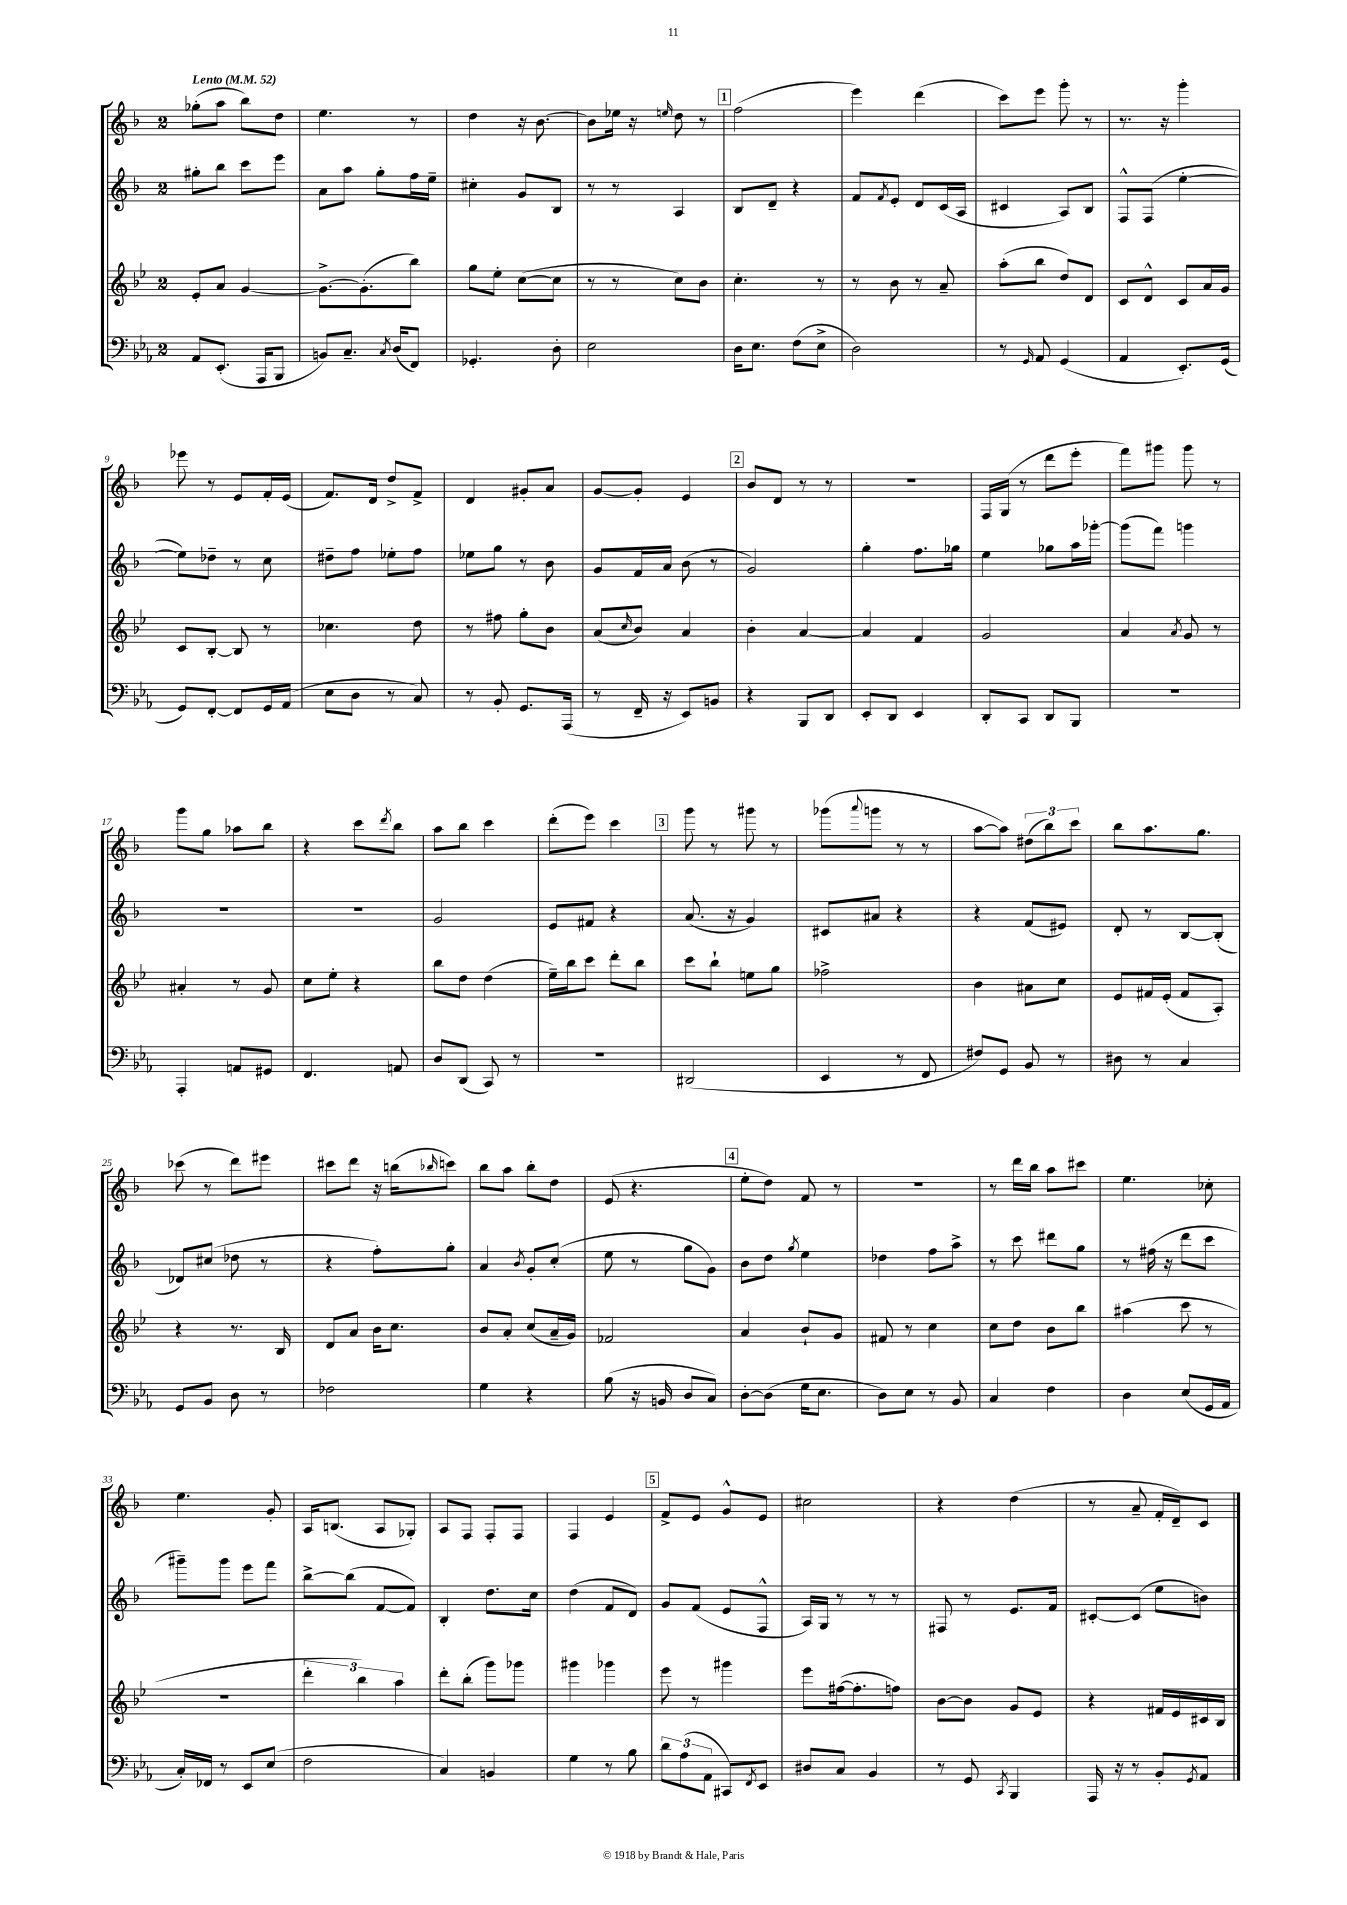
<<
\new StaffGroup <<
\new Staff = "s0" {
    \clef treble \key f \major \once \override Staff.TimeSignature.style = #'single-digit \time 2/4 \tempo "Lento" 4 = 52
    ges''8-.( a''8 bes''8) d''8 |
    e''4. r8 |
    d''4 r16 bes'8.~ |
    bes'8 ees''16 r16 \grace { e''16 } d''8 r8 |
    \mark \markup { \box "1" } f''2( |
    e'''4) d'''4( |
    c'''8) e'''8 g'''8-. r8 |
    r8. r16 g'''4-. |
    ees'''8 r8 e'8 f'16-. e'16( |
    f'8.) d'16 d''8-> f'8-> |
    d'4 gis'8-. a'8 |
    g'8~ g'8-. e'4 |
    \mark \markup { \box "2" } bes'8 d'8 r8 r8 |
    R2 |
    f16 g16( r8 d'''8 e'''8-. |
    f'''8) gis'''8 gis'''8 r8 |
    g'''8 g''8 aes''8 bes''8 |
    r4 c'''8 \acciaccatura { d'''8 } bes''8 |
    a''8 bes''8 c'''4 |
    d'''8-.( e'''8) c'''4 |
    \mark \markup { \box "3" } g'''8 r8 gis'''8 r8 |
    ges'''8( \appoggiatura { a'''8 } g'''8 r8 r8 |
    a''8~ a''8) \tuplet 3/2 { dis''8( bes''8) c'''8 } |
    bes''8 a''8. g''8. |
    ces'''8( r8 d'''8) eis'''8 |
    cis'''8 d'''8 r16 b''16( \grace { bes''16 } c'''8) |
    bes''8 a''8 bes''8-. d''8 |
    e'8( r4. |
    \mark \markup { \box "4" } e''8-. d''8) f'8 r8 |
    r2 |
    r8 d'''16 bes''16 a''8 cis'''8 |
    e''4. ces''8-. |
    e''4. g'8-. |
    a16 b8.( a8 ges8-.) |
    a8 f8 f8-. f8 |
    f4 e'4 |
    \mark \markup { \box "5" } f'8-> e'8 g'8-^ e'8 |
    cis''2 |
    r4 d''4( |
    r8 a'8-- f'16-. d'16--) c'8 \bar "|." |
}
\new Staff = "s1" {
    \clef treble \key f \major \once \override Staff.TimeSignature.style = #'single-digit \time 2/4
    gis''8-. bes''8 c'''8 e'''8 |
    a'8 a''8 g''8-. f''16 e''16-- |
    cis''4-. g'8 bes8 |
    r8 r8 a4 |
    \mark \markup { \box "1" } bes8 d'8-- r4 |
    f'8 \acciaccatura { f'8 } e'8-. d'8 c'16( a16 |
    cis'4 a8) bes8 |
    f8-^ f8( e''4~-. |
    e''8) des''8-- r8 c''8 |
    dis''8-- f''8 ees''8-. f''8 |
    ees''8 g''8 r8 bes'8 |
    g'8 f'16 a'16 bes'8( r8 |
    \mark \markup { \box "2" } g'2) |
    g''4-. f''8. ges''16 |
    e''4 ges''8 a''16 ges'''16~-. |
    ges'''8( f'''8) g'''4 |
    R2 |
    R2 |
    g'2 |
    e'8 fis'8 r4 |
    \mark \markup { \box "3" } a'8.( r16 g'4) |
    cis'8 ais'8 r4 |
    r4 f'8( eis'8) |
    d'8-. r8 bes8~ bes8-.( |
    des'8) cis''8( des''8 r8 |
    r4 f''8-.) g''8-. |
    a'4 \acciaccatura { bes'8 } g'8-. c''8-.( |
    e''8 r8 g''8 g'8) |
    \mark \markup { \box "4" } bes'8 d''8 \acciaccatura { g''8 } e''4 |
    des''4 f''8 a''8-> |
    r8 c'''8 dis'''8 g''8 |
    r8 fis''16( r16 d'''8 c'''8 |
    gis'''8--) gis'''8 e'''8 f'''8 |
    bes''8~-> bes''8( f'8~ f'8) |
    bes4-. d''8. c''16 |
    d''4( f'8 d'8) |
    \mark \markup { \box "5" } g'8 f'8( e'8 f8-^ |
    a16) g16 r8 r8 r8 |
    fis8 r8 e'8. f'16 |
    cis'8~-. cis'8( e''8 b'8) \bar "|." |
}
\new Staff = "s2" {
    \clef treble \key bes \major \once \override Staff.TimeSignature.style = #'single-digit \time 2/4
    ees'8-. a'8 g'4~ |
    g'8.~-> g'8.-.( bes''8) |
    g''8 ees''8-. c''8~( c''8 |
    r8 r8 c''8) bes'8 |
    \mark \markup { \box "1" } c''4.-. r8 |
    r8 bes'8 r8 a'8-- |
    a''8-.( bes''8 d''8) d'8 |
    c'8 d'8-^ c'8 a'16 g'16 |
    c'8 bes8~-. bes8 r8 |
    ces''4. d''8 |
    r8 fis''8 g''8-. bes'8 |
    a'8( \grace { c''16 } bes'8) a'4 |
    \mark \markup { \box "2" } bes'4-. a'4~ |
    a'4 f'4 |
    g'2 |
    a'4 \acciaccatura { a'8 } g'8 r8 |
    ais'4-. r8 g'8 |
    c''8 ees''8-. r4 |
    bes''8 d''8 d''4( |
    ees''16--) bes''16 c'''8 d'''8-. bes''8 |
    \mark \markup { \box "3" } c'''8 bes''8-! e''8 g''8 |
    fes''2-> |
    bes'4 ais'8 c''8 |
    ees'8 fis'16 ees'16-.( fis'8 a8-.) |
    r4 r8. bes16 |
    d'8 a'8 bes'16 c''8. |
    bes'8 a'8-. c''8( a'16-- g'16) |
    fes'2 |
    \mark \markup { \box "4" } a'4 bes'8-! g'8 |
    fis'8 r8 c''4 |
    c''8 d''8 bes'8 bes''8 |
    ais''4( c'''8 r8 |
    r2 |
    \tuplet 3/2 { d'''4-. bes''4) a''4 } |
    d'''8-. bes''8-.( g'''8) ges'''8 |
    gis'''4 ges'''4 |
    \mark \markup { \box "5" } ees'''8 r8 gis'''4 |
    ees'''8 fis''16~( fis''8.-. f''8) |
    bes'8~ bes'8 g'8 ees'8 |
    r4 fis'16 ees'16 cis'16 bes16 \bar "|." |
}
\new Staff = "s3" {
    \clef bass \key ees \major \once \override Staff.TimeSignature.style = #'single-digit \time 2/4
    aes,8 ees,8.-.( aes,,16 bes,,8 |
    b,8) c8.-- \acciaccatura { c8 } d16( f,8) |
    ges,4.-. d8-. |
    ees2 |
    \mark \markup { \box "1" } d16 ees8. f8( ees8-> |
    d2) |
    r8 \grace { g,16 } aes,8 g,4( |
    aes,4 ees,8.-.) g,16( |
    g,8) f,8~-. f,8 g,16 aes,16( |
    ees8 d8 r8 c8) |
    r8 bes,8-. g,8. aes,,16( |
    r8 f,16-- r16 ees,8) b,8 |
    \mark \markup { \box "2" } r4 bes,,8 d,8 |
    ees,8-. d,8 ees,4 |
    d,8-. c,8 d,8 bes,,8 |
    R2 |
    aes,,4-. a,8 gis,8 |
    f,4. a,8 |
    d8 d,8( c,8) r8 |
    R2 |
    \mark \markup { \box "3" } dis,2( |
    ees,4 r8 f,8 |
    fis8) g,8 bes,8 r8 |
    dis8 r8 c4 |
    g,8 bes,8 d8 r8 |
    fes2 |
    g4 r4 |
    bes8( r16 b,16 d8 c8) |
    \mark \markup { \box "4" } d8~-. d8( g16 ees8. |
    d8) ees8 r8 bes,8 |
    c4 f4 |
    d4 ees8( g,16 aes,16 |
    c16-.) fes,16 r8 ees,8 ees8( |
    f2 |
    c4) b,4 |
    g4 r8 bes8 |
    \mark \markup { \box "5" } \tuplet 3/2 { d'8 aes8( aes,8 } cis,8) \acciaccatura { f,8 } ees,8 |
    dis8 c8 bes,4 |
    r8 g,8 \acciaccatura { c,8 } bes,,4 |
    aes,,16 r16 r8 bes,8-. \acciaccatura { g,8 } aes,8 \bar "|." |
}
>>
>>
